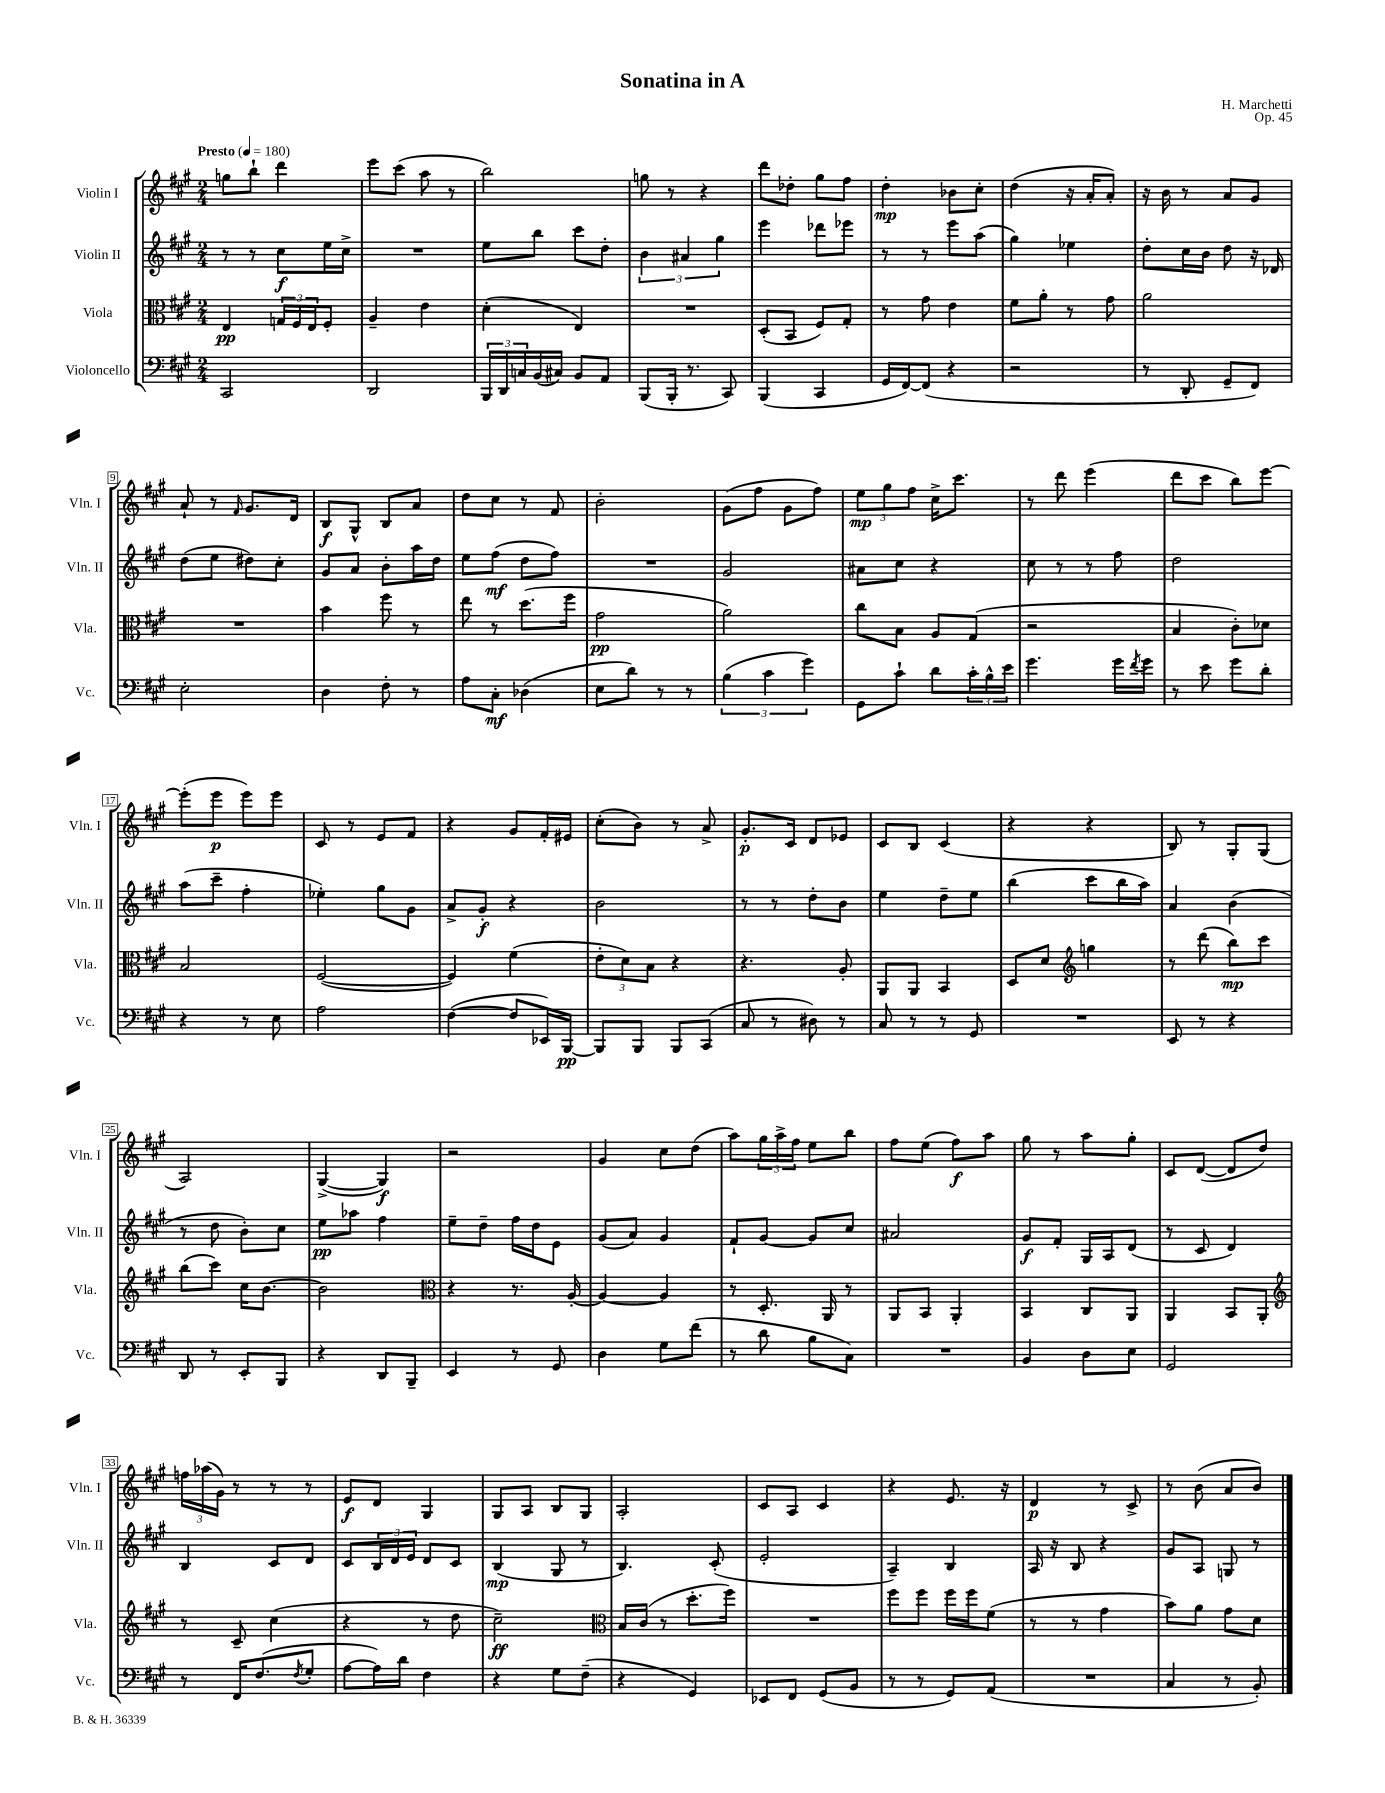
\header { title = "Sonatina in A" composer = "H. Marchetti" opus = "Op. 45" }
<<
\new StaffGroup <<
\new Staff = "s0" \with { instrumentName = "Violin I" shortInstrumentName = "Vln. I" } {
    \clef treble \key a \major \numericTimeSignature \time 2/4 \tempo "Presto" 4 = 180
    g''8 b''8-! d'''4 |
    e'''8 cis'''8( a''8 r8 |
    b''2) |
    g''8 r8 r4 |
    d'''8 des''8-. gis''8 fis''8 |
    d''4-.\mp bes'8 cis''8-. |
    d''4( r16 a'16-. a'8-.) |
    r16 b'16 r8 a'8 gis'8 |
    a'8-! r8 \grace { fis'16 } gis'8. d'16 |
    b8\f gis8-^ b8 a'8 |
    d''8 cis''8 r8 fis'8 |
    b'2-. |
    gis'8( fis''8 gis'8 fis''8) |
    \tuplet 3/2 { e''8\mp gis''8 fis''8 } cis''16-> cis'''8. |
    r8 d'''8 e'''4( |
    d'''8 cis'''8 b''8) e'''8~ |
    e'''8-.( e'''8\p e'''8) e'''8 |
    cis'8 r8 e'8 fis'8 |
    r4 gis'8 fis'16-. eis'16 |
    cis''8-.( b'8) r8 a'8-> |
    gis'8.-.\p cis'16 d'8 ees'8 |
    cis'8 b8 cis'4( |
    r4 r4 |
    b8) r8 gis8-. gis8( |
    a2) |
    gis4~->( gis4\f) |
    r2 |
    gis'4 cis''8 d''8( |
    a''8) \tuplet 3/2 { gis''16 a''16-> fis''16 } e''8 b''8 |
    fis''8 e''8( fis''8\f) a''8 |
    gis''8 r8 a''8 gis''8-. |
    cis'8 d'8~( d'8 d''8) |
    \tuplet 3/2 { f''16 aes''16( gis'16) } r8 r8 r8 |
    e'8\f d'8 gis4 |
    gis8 a8 b8 gis8 |
    a2-. |
    cis'8 a8 cis'4 |
    r4 e'8. r16 |
    d'4\p r8 cis'8-> |
    r8 b'8( a'8 b'8) \bar "|." |
}
\new Staff = "s1" \with { instrumentName = "Violin II" shortInstrumentName = "Vln. II" } {
    \clef treble \key a \major \numericTimeSignature \time 2/4
    r8 r8 cis''8\f e''16 cis''16-> |
    R2 |
    e''8 b''8 cis'''8 d''8-. |
    \tuplet 3/2 { b'4 ais'4 gis''4 } |
    e'''4 des'''8 ees'''8 |
    r8 r8 e'''8 a''8( |
    gis''4) ees''4 |
    d''8-. cis''16 b'16 d''8 r16 des'16 |
    d''8( e''8 dis''8) cis''8-. |
    gis'8 a'8 b'8-. a''16 d''16 |
    e''8 fis''8\mf( d''8 fis''8) |
    R2 |
    gis'2 |
    ais'8 cis''8 r4 |
    cis''8 r8 r8 fis''8 |
    d''2 |
    a''8( cis'''8-- fis''4-. |
    ees''4-.) gis''8 gis'8 |
    a'8-> gis'8-.\f r4 |
    b'2 |
    r8 r8 d''8-. b'8 |
    e''4 d''8-- e''8 |
    b''4( cis'''8 b''16 a''16) |
    a'4 b'4( |
    r8 d''8 b'8-.) cis''8 |
    e''8\pp aes''8 fis''4 |
    e''8-- d''8-- fis''16 d''16 e'8 |
    gis'8( a'8) gis'4 |
    fis'8-! gis'8~ gis'8 cis''8 |
    ais'2 |
    gis'8\f fis'8-. gis16 a16 d'8( |
    r8 cis'8 d'4) |
    b4 cis'8 d'8 |
    cis'8 \tuplet 3/2 { b16 d'16 e'16 } d'8 cis'8 |
    b4\mp( gis8 r8 |
    b4.) cis'8-.( |
    e'2-. |
    a4--) b4 |
    a16 r16 b8 r4 |
    gis'8 a8 g8 r8 \bar "|." |
}
\new Staff = "s2" \with { instrumentName = "Viola" shortInstrumentName = "Vla." } {
    \clef alto \key a \major \numericTimeSignature \time 2/4
    e4\pp \tuplet 3/2 { g16 fis16 e16 } fis8-. |
    a4-- e'4 |
    d'4-.( e4) |
    R2 |
    d8-.( b,8 fis8) gis8-. |
    r8 gis'8 e'4 |
    fis'8 a'8-. r8 gis'8 |
    a'2 |
    R2 |
    b'4 fis''8 r8 |
    e''8 r8 d''8.( fis''16 |
    gis'2\pp |
    a'2) |
    cis''8 b8 a8 gis8( |
    r2 |
    b4 cis'8-.) des'8 |
    b2 |
    fis2~( |
    fis4) fis'4( |
    \tuplet 3/2 { e'8-. d'8) b8 } r4 |
    r4. a8-. |
    a,8 a,8 b,4 |
    d8 d'8 \clef treble g''4 |
    r8 d'''8( b''8\mp) cis'''8 |
    b''8( cis'''8) cis''16 b'8.~ |
    b'2 |
    \clef alto r4 r8. a16~-. |
    a4~ a4 |
    r8 d8.-. a,16 r8 |
    a,8 b,8 a,4-. |
    b,4 cis8 a,8 |
    a,4 b,8 a,8-. |
    \clef treble r8 cis'8-- cis''4( |
    r4 r8 d''8 |
    cis''2--\ff) |
    \clef alto b16 cis'16( r8 d''8.-. fis''16) |
    R2 |
    fis''8 fis''8 fis''16 fis''16 fis'8( |
    r8 r8 gis'4 |
    b'8) a'8 gis'8 d'8 \bar "|." |
}
\new Staff = "s3" \with { instrumentName = "Violoncello" shortInstrumentName = "Vc." } {
    \clef bass \key a \major \numericTimeSignature \time 2/4
    cis,2 |
    d,2 |
    \tuplet 3/2 { b,,16 d,16 c16 } b,16( cis16) b,8 a,8 |
    b,,8( b,,16-. r8. cis,8) |
    b,,4( cis,4 |
    gis,16 fis,16~) fis,8( r4 |
    r2 |
    r8 d,8-. gis,8-- fis,8) |
    e2-. |
    d4 fis8-. r8 |
    a8 cis8-.\mf des4( |
    e8 d'8) r8 r8 |
    \tuplet 3/2 { b4( cis'4 gis'4) } |
    gis,8 cis'8-! d'8 \tuplet 3/2 { cis'16-. b16-^ e'16 } |
    gis'4. gis'16 \acciaccatura { fis'8 } gis'16 |
    r8 e'8 gis'8 d'8-. |
    r4 r8 e8 |
    a2 |
    fis4~( fis8 ees,16) b,,16~\pp |
    b,,8 b,,8 b,,8 cis,8( |
    cis8 r8 dis8) r8 |
    cis8 r8 r8 gis,8 |
    R2 |
    e,8 r8 r4 |
    d,8 r8 e,8-. b,,8 |
    r4 d,8 b,,8-- |
    e,4 r8 gis,8 |
    d4 gis8 fis'8( |
    r8 d'8 b8 cis8) |
    R2 |
    b,4 d8 e8 |
    gis,2 |
    r8 fis,16 fis8.( \acciaccatura { fis8 } gis8-. |
    a8~ a16) d'16 fis4 |
    r4 gis8 fis8--( |
    r4 gis,4) |
    ees,8 fis,8 gis,8( b,8 |
    r8 r8 gis,8) a,8( |
    R2 |
    cis4 r8 b,8-.) \bar "|." |
}
>>
>>
\layout { \context { \Score \override BarNumber.stencil = #(make-stencil-boxer 0.1 0.3 ly:text-interface::print) } }
